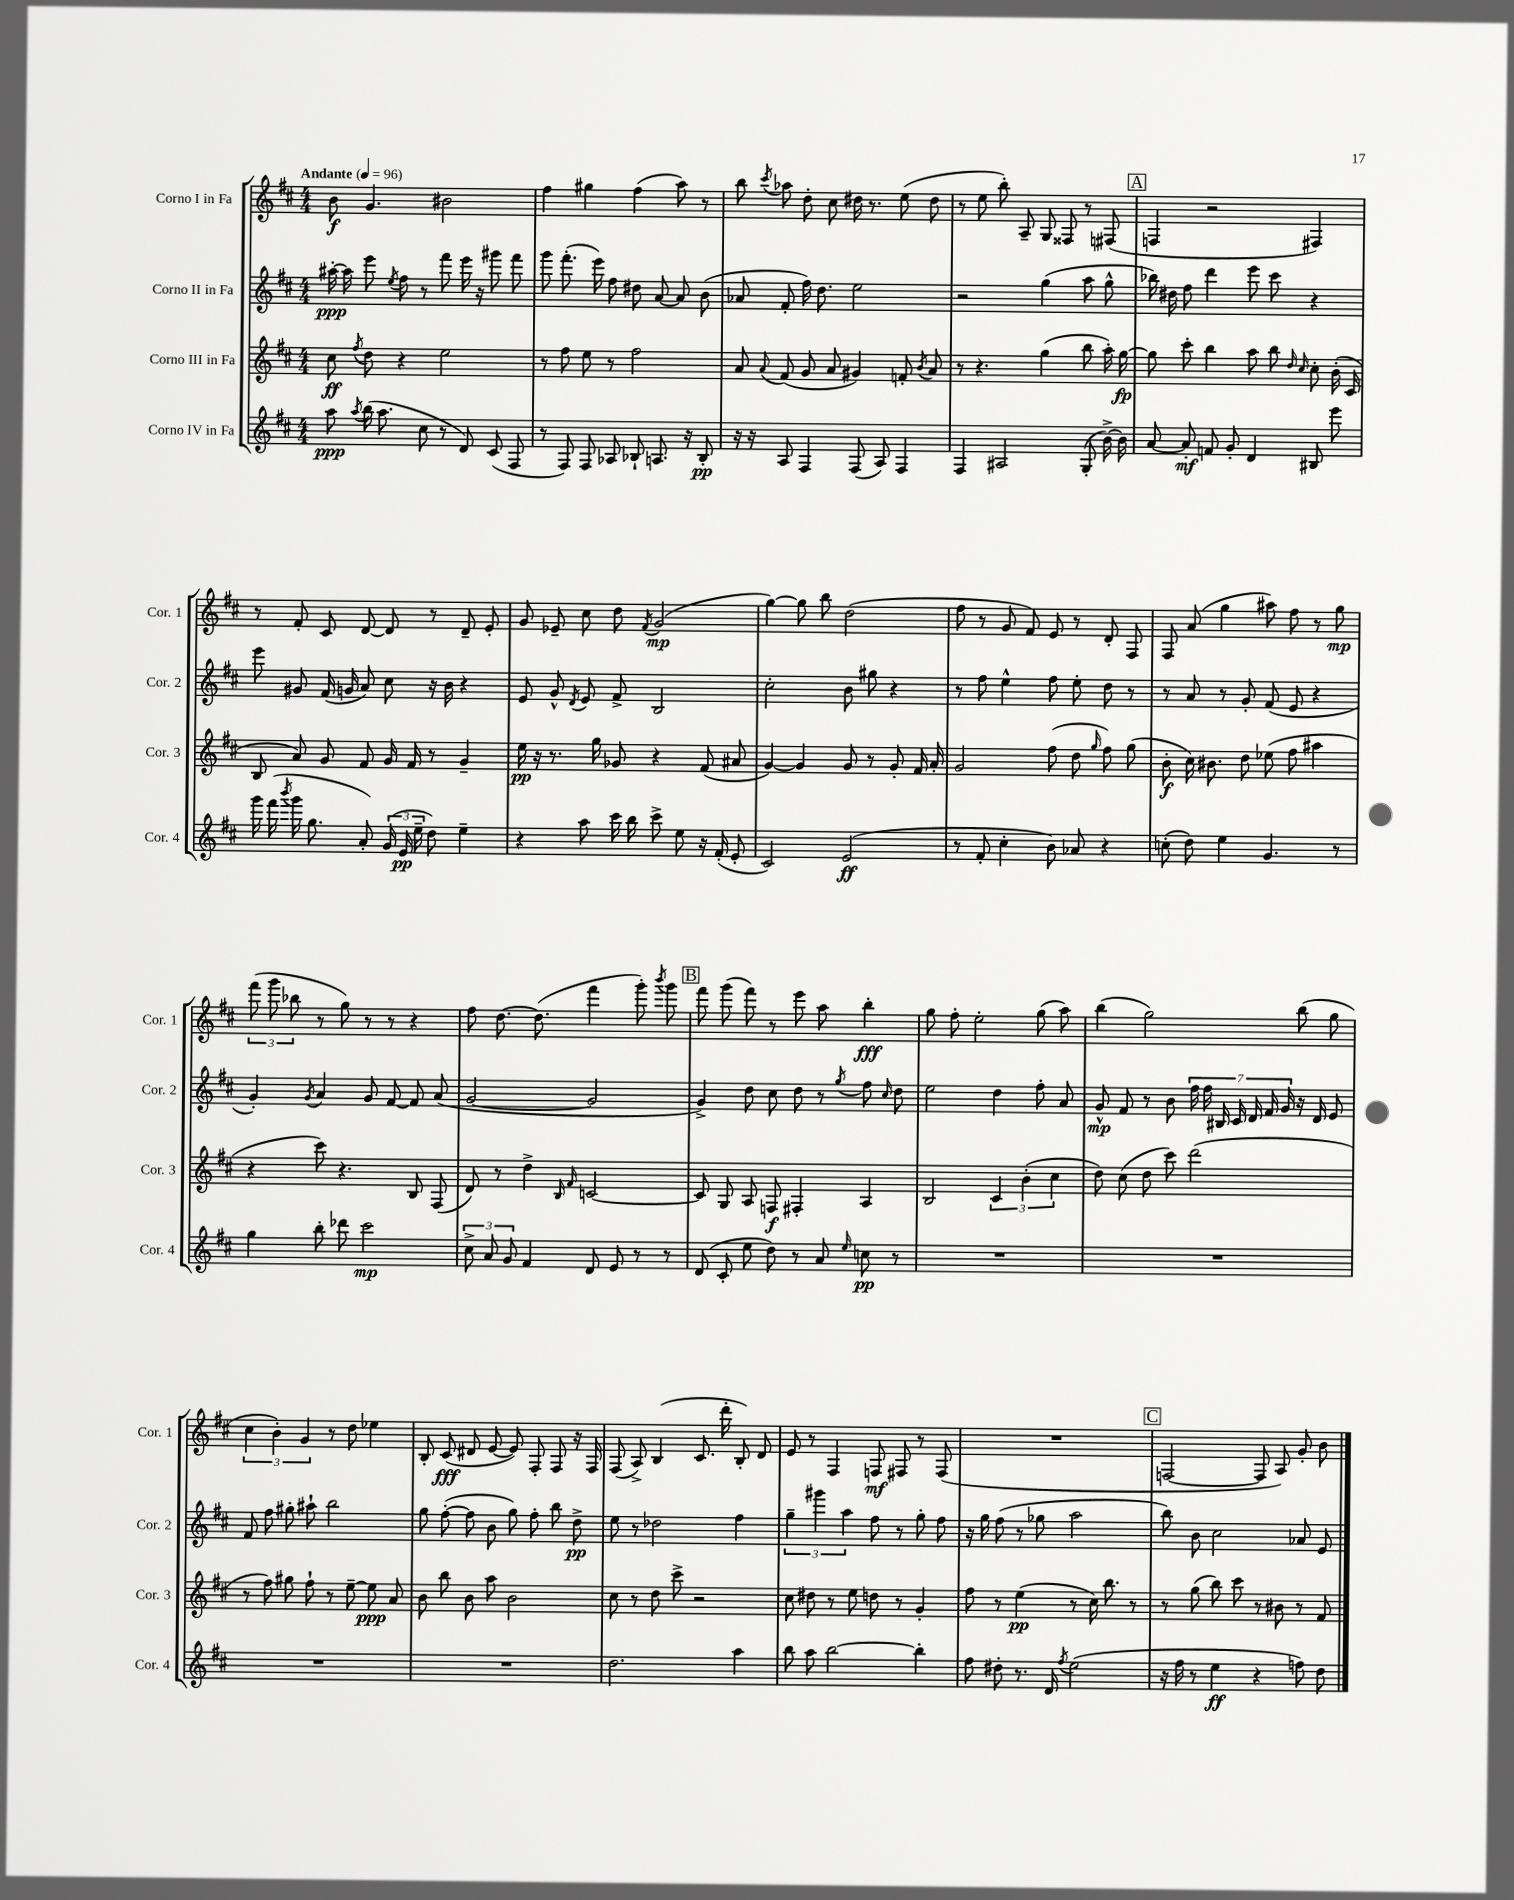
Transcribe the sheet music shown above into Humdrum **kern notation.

**kern	**kern	**kern	**kern
*staff4	*staff3	*staff2	*staff1
*clefG2	*clefG2	*clefG2	*clefG2
*k[f#c#]	*k[f#c#]	*k[f#c#]	*k[f#c#]
*M4/4	*M4/4	*M4/4	*M4/4
*MM96	*MM96	*MM96	*MM96
8aa	8cc#	[16aa#'	8b
.	.	16aa#]	.
8qaa	8qff#	.	.
(16bb	8dd	8eee	4.g
8.aa	.	.	.
.	.	8qee	.
.	4r	8ff#	.
8cc#	.	8r	.
8r	2ee	8fff#	2b#
8d)	.	16eee	.
.	.	16r	.
(8c#	.	8ggg#	.
8F#	.	8fff#	.
=	=	=	=
8r	8r	8ggg	4ff#
8F#)	8ff#	(8.fff#'	.
8F#	8ee	.	4gg#
.	.	16eee)	.
8A-	8r	8ff#	.
8B-`	2ff#	8dd#	(4ff#
8.A	.	[8a	.
.	.	8a]	8aa)
16r	.	.	.
8B-'	.	(8b	8r
=	=	=	=
16r	8a	8a-	8bb
16r	.	.	.
.	8qqa	.	8qccc#
8A	(8f#	8f#'	8aa-
4F#	8g	16ff#)	8dd'
.	.	8.dd	.
.	8a	.	8cc#
(8F#	4g#)	2ee	16dd#
.	.	.	8.r
8A)	.	.	.
4F#	8f'	.	(8ee
.	8qb	.	.
.	8a	.	8dd#
=	=	=	=
4F#	8r	2r	8r
.	4.r	.	8ee
2A#	.	.	8bb')
.	.	.	8A~
.	(4gg	(4gg	8G
.	.	.	8F##
(8G'	8bb	8aa	8r
[16b^)	16aa')	8gg^^	(8F#
16b]	[16gg	.	.
=	=	=	=
[8a	8gg]	16bb-)	4F
.	.	16dd#	.
8a']	8ccc#'	8ff#	.
8f	4bb	4ddd	2r
8g'	.	.	.
4d	8aa	8eee	.
.	8bb	8ccc#	.
.	16qqdd	.	.
.	16qqcc#	.	.
8B#	8cc#'	4r	4F#)
8eee	(16b'	.	.
.	16c#	.	.
=	=	=	=
16ggg	8B	8eee	8r
(16fff#	.	.	.
8qbbb	.	.	.
16ggg	8a)	8g#	8f#'
8.gg	.	.	.
.	8g	(16f#	8c#
.	.	16g	.
8a')	8f#	8a)	[8d
(24g	16g	8cc#	8d]
24e	.	.	.
.	16f#	.	.
24ee~	.	.	.
8dd)	8r	16r	8r
.	.	16b	.
4ee~	4g~	4r	8d~
.	.	.	8e'
=	=	=	=
4r	16ee	8e	8g
.	16r	.	.
.	8.r	8g^^	8e-~
.	.	8qd	.
8aa	.	8e	8cc#
.	16gg	.	.
16ccc#	8g-	8f#^	8dd
16bb	.	.	.
.	.	.	8qf#
8ccc#^	4r	2B	(2g
8ee	.	.	.
16r	(8f#	.	.
(16f#'	.	.	.
8e'	8a#	.	.
=	=	=	=
2c#)	[4g)	2cc#'	[4gg)
.	4g]	.	8gg]
.	.	.	8bb
(2e	8g	8b	(2dd
.	8r	8gg#	.
.	8g'	4r	.
.	16f#	.	.
.	16a'	.	.
=	=	=	=
8r	2g	8r	8ff#
8f#'	.	8ff#	8r
4cc#'	.	4ee^^	8g
.	.	.	8f#)
8b)	(8ff#	8ff#	8e
8a-	8dd	8ee'	8r
.	16qqgg	.	.
4r	8ff#)	8dd	8d'
.	(8gg	8r	8F#
=	=	=	=
(8cc'	8b'	8r	8F#
8dd)	16cc#)	8a	(8a
.	8.b#	.	.
4ee	.	8r	4gg
.	8dd	8g'	.
4.g	(8ee-	(8f#	8aa#)
.	8ff#	8e	8ff#
.	4aa#	4r	8r
8r	.	.	8gg
=	=	=	=
4gg	4r	4g')	(12fff#
.	.	.	12ggg
.	.	.	12bb-
.	.	8qg	.
8bb'	8ccc#)	4a	8r
8ddd-	4.r	.	8gg)
2ccc#	.	8g	8r
.	.	[8f#	8r
.	8B	8f#]	4r
.	(8F#	(8a	.
=	=	=	=
12cc#^	8d)	[2g	8ff#
12a	.	.	.
.	8r	.	[8.dd
12g	.	.	.
4f#	4dd^	.	.
.	.	.	(8.dd]
.	16qqB	.	.
.	16qqf#	.	.
8d	[2c	2g]	4fff#
8e	.	.	.
8r	.	.	8ggg')
.	.	.	8qbbb
8r	.	.	8ggg
=	=	=	=
(8d	8c]	4g^)	8fff#
8c#'	8G	.	(8ggg
8ee	8A	8dd	8fff#)
8dd)	8F	8cc#	8r
8r	4F#'	8dd	8eee
8a	.	8r	8aa
16qqee	.	8qgg	.
8cc	4A	8ff#	4bb'
.	.	16qqcc#	.
8r	.	8dd	.
=	=	=	=
1r	2B	2ee	8gg
.	.	.	8ff#'
.	.	.	2ee'
.	6c#	4dd	.
.	(6b'	.	.
.	.	8ff#'	(8gg
.	6cc#	.	.
.	.	8a	8aa)
=	=	=	=
1r	8dd)	8g^^	(4bb
.	(8cc#	8f#	.
.	8dd	8r	2gg)
.	8ccc#)	8b	.
.	(2ddd	28ff#	.
.	.	28ff#	.
.	.	28B#	.
.	.	28c#	.
.	.	28d	.
.	.	28f#	.
.	.	28g	.
.	.	16r	(8bb
.	.	16d	.
.	.	8e	8gg
=	=	=	=
1r	8r	8f#	6cc#
.	8ff#)	8ff#	.
.	.	.	6b')
.	8gg#	8gg#'	.
.	.	.	6g
.	8ff#`	8aa#`	.
.	8r	2bb	8r
.	[8ee~	.	8dd
.	8ee]	.	4ee-
.	8a	.	.
=	=	=	=
1r	8b	8gg	8B'
.	8bb	([8ff#'	(8c#
.	8b	8ff#]	8d#
.	8aa	8b	[8e
.	2b	8gg)	8e])
.	.	8ff#'	8F#'
.	.	8bb	8F#
.	.	8dd^	16r
.	.	.	16F#
=	=	=	=
2.dd	8cc#	8ee	(8F#
.	8r	8r	8A^)
.	8dd	2dd-	(4B
.	8ccc#^	.	.
.	2r	.	8.c#
.	.	.	16ddd'
4aa	.	4ff#	8B')
.	.	.	8d
=	=	=	=
8bb	8cc#	6gg~	8e
8aa	8dd#	.	8r
.	.	6ggg#	.
[2bb	8r	.	4F#
.	.	6aa	.
.	8ee	.	.
.	8dd	8ff#	8F
.	8r	8r	8F#
4bb']	4g'	8gg'	8r
.	.	8ff#	(8F#
=	=	=	=
8ff#	8ff#	16r	1r
.	.	16gg	.
8dd#'	8r	(8ff#	.
8.r	(4ee	8r	.
.	.	8gg-	.
16d	.	.	.
8qff#	.	.	.
(2ee	8r	2aa	.
.	16cc#)	.	.
.	8.bb	.	.
.	8r	.	.
=	=	=	=
16r	8r	8bb)	[2F
16ff#	.	.	.
8r	(8gg	8b	.
4ee	8bb)	2cc#	.
.	8ccc#	.	.
4r	8r	.	8F]
.	8b#	.	8A)
8ff)	8r	8a-	8g'
8dd	8f#	8e	8b
==	==	==	==
*-	*-	*-	*-
